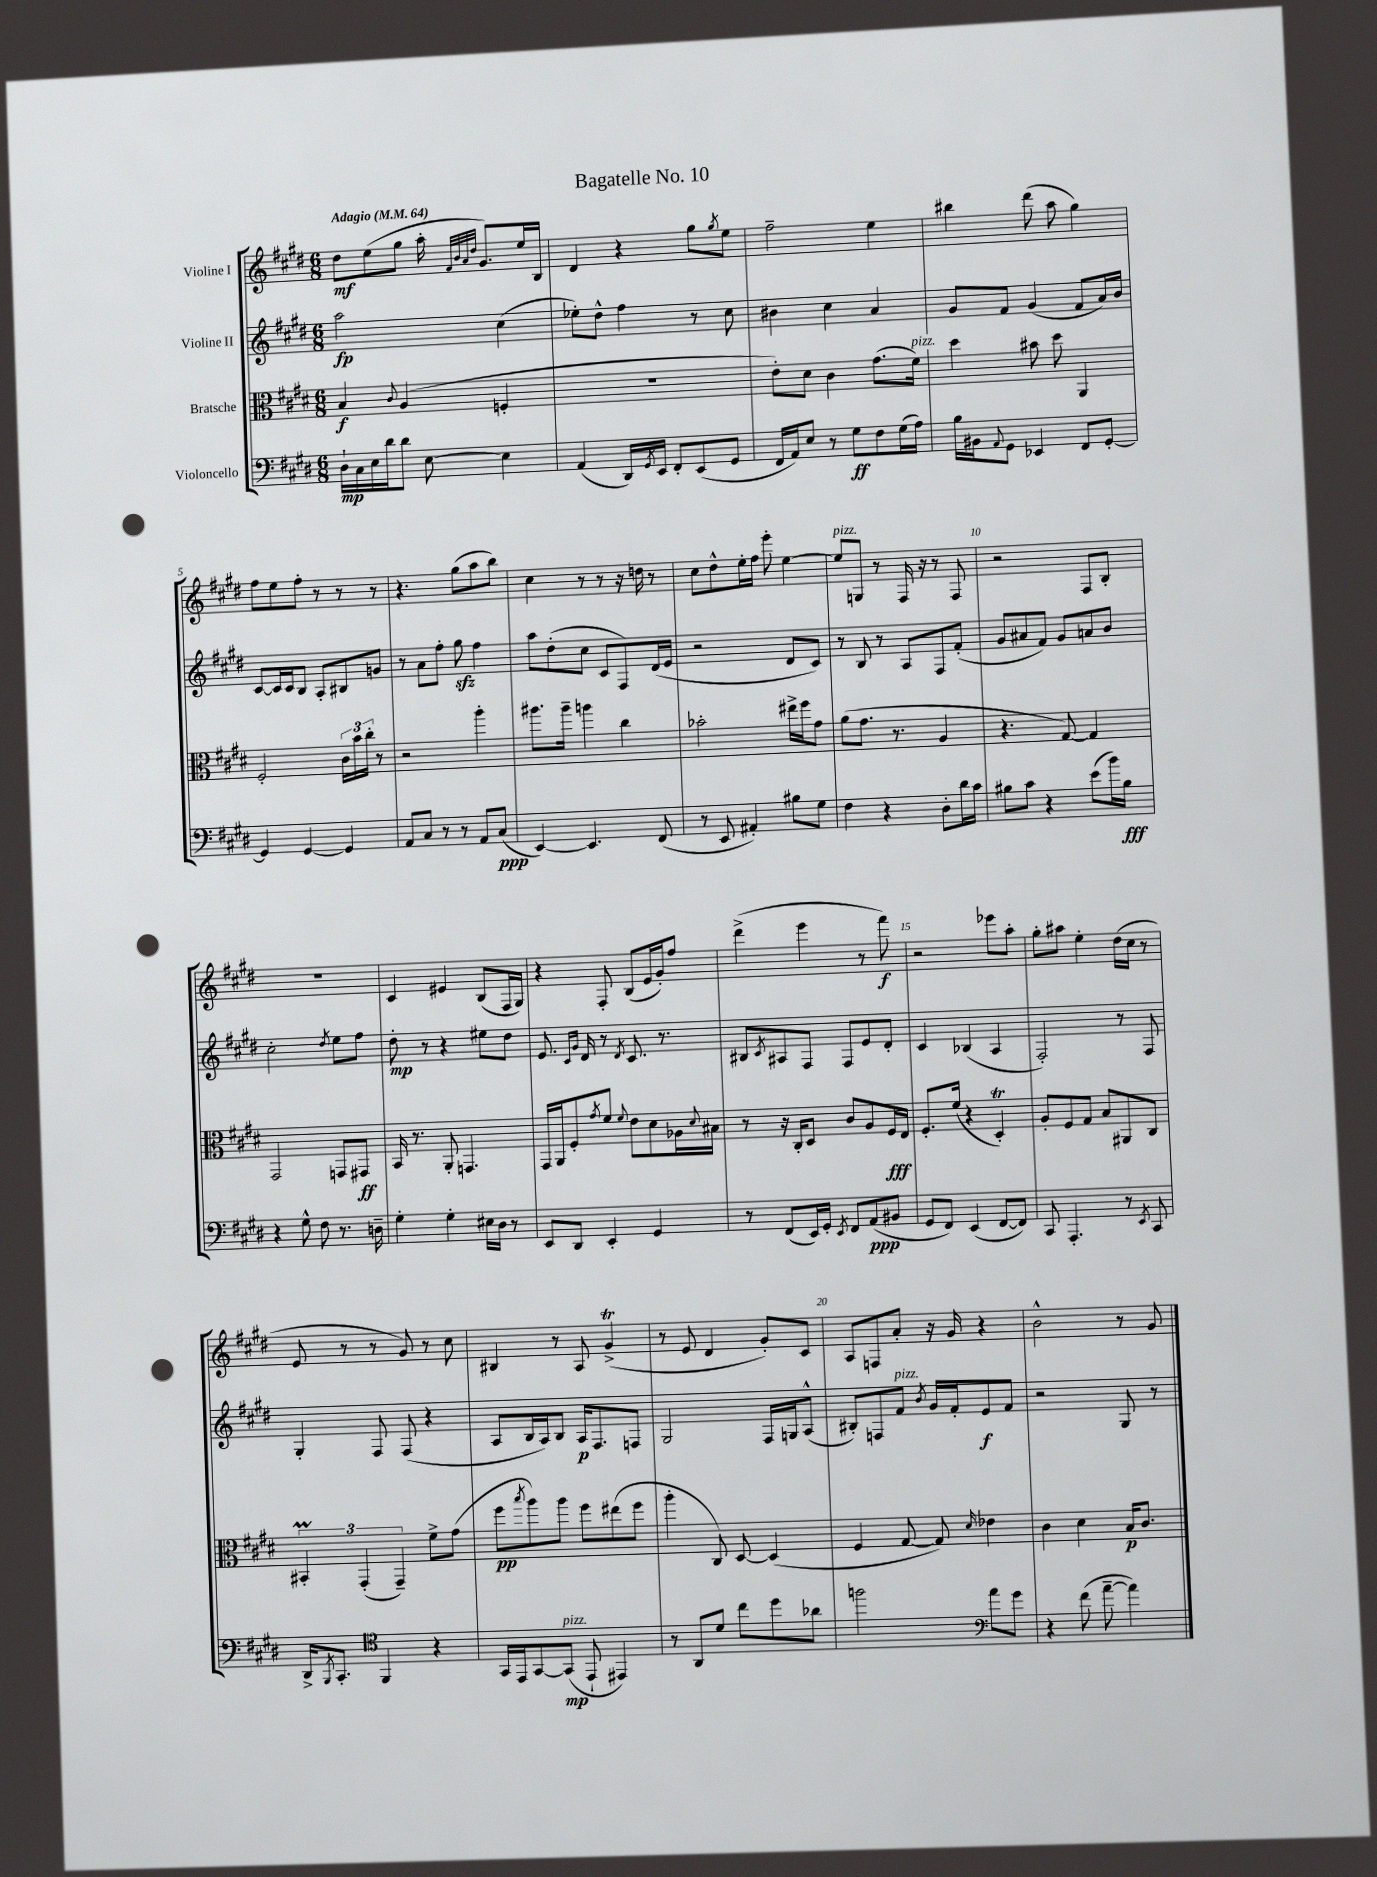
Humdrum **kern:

**kern	**kern	**kern	**kern
*staff4	*staff3	*staff2	*staff1
*clefF4	*clefC3	*clefG2	*clefG2
*k[f#c#g#d#]	*k[f#c#g#d#]	*k[f#c#g#d#]	*k[f#c#g#d#]
*M6/8	*M6/8	*M6/8	*M6/8
*MM64	*MM64	*MM64	*MM64
16D#`	4B	2aa	8dd#
16C#	.	.	.
16E	.	.	(8ee
16d#	.	.	.
.	8qqc#	.	.
8d#	(4A	.	8gg#
[8E	.	.	16aa'
.	.	.	32qqf#
.	.	.	32qqb
.	.	.	32qqa
.	.	.	32qqdd#
.	.	.	8.g#)
4E]	4F'	(4cc#	.
.	.	.	16ee
.	.	.	16B
=	=	=	=
(4AA	2.r	8ee-')	4d#
.	.	8dd#^^	.
16DD#)	.	4ff#	4r
8qGG#	.	.	.
16EE	.	.	.
8FF#'	.	.	.
(8EE	.	8r	8gg#
.	.	.	8qgg#
8GG#	.	8cc#	8ee
=	=	=	=
16FF#	8e')	4b#	2ff#~
16AA)	.	.	.
8E	8d#	.	.
8r	4c#	4cc#	.
8G#	.	.	.
8F#	(8.g#	4a	4ee
(16G#	.	.	.
16A)	16f#)	.	.
=	=	=	=
16B	4dd#	8g#	4bb#
16BB#	.	.	.
8qqAA	.	.	.
8GG#	.	8f#	.
4EE-	8b#	(4g#	(8ddd#
.	8dd#	.	8aa
8FF#	4AA	8f#	4gg#)
[8GG#'	.	16a)	.
.	.	16b	.
=	=	=	=
4GG#]	2F#'	[8c#	8ff#
.	.	16c#]	8ee
.	.	16c#	.
[4GG#	.	8B	8ff#'
.	.	8A'	8r
4GG#]	24c#	8B#	8r
.	24b	.	.
.	24cc#'	.	.
.	8r	8g	8r
=	=	=	=
8AA	2r	8r	4.r
8C#	.	8a	.
8r	.	8ff#'	.
8r	.	8gg#	(8gg#
8AA	4aa'	4ff#	8aa
(8C#	.	.	8bb)
=	=	=	=
[4EE)	8.aa#	8aa	4cc#
.	.	(8dd#'	.
.	16aa#~	.	.
4.EE]	4aa	8cc#	8r
.	.	8c#	8r
.	4cc#	8F#)	16r
.	.	.	16dd
(8FF#	.	(16d#	8r
.	.	16e	.
=	=	=	=
8r	2b-'	2r	8cc#
8EE	.	.	8dd#^^
4AA#')	.	.	16ee'
.	.	.	16ff#
.	.	.	8eee'
8B#	16ee#^	8d#	[4ee
.	16ff#	.	.
8G#	8g#	8c#)	.
=	=	=	=
4F#	(8a	8r	8ee]
.	8.g#	8B	8G
4r	.	8r	8r
.	8.r	.	.
.	.	8A	16F#
.	.	.	16r
8D#'	4A	8F#	8r
16d#	.	(8f#'	8F#
16c#	.	.	.
=	=	=	=
8B#	4.r	8g#	2r
8c#	.	8a#	.
4r	.	8f#)	.
.	[8G#)	8g#	.
(8e	4G#]	8a	8F#
16b)	.	8b	8B'
16B#	.	.	.
=	=	=	=
4r	2GG#	2cc#'	2.r
8G#^^	.	.	.
8F#	.	.	.
.	.	8qdd#	.
8.r	8GG	8ee	.
.	8GG#	8ff#	.
16D~	.	.	.
=	=	=	=
4G#'	16BB	8dd#'	4c#
.	8.r	.	.
.	.	8r	.
4G#'	8AA'	4r	4e#
.	4.GG	.	.
16E#	.	8ee#	(8B
16D#	.	.	.
8r	.	8dd#	16F#
.	.	.	16G#)
=	=	=	=
8EE	16GG#	8.e	4r
.	16AA	.	.
8DD#	8F#'	.	.
.	.	16qqc#	.
.	.	16qqg#	.
.	.	16d#	.
.	8qg#	.	.
4EE'	8f#	8r	8F#'
.	8qqf#	8qd#	.
.	8e	8.c#	(8B
4GG#	8d#	.	16e
.	.	8.r	16g#')
.	16A-	.	8ff#
.	8qqd#	.	.
.	16B#	.	.
=	=	=	=
8r	8r	8B#	(4ddd#^
.	.	8qc#	.
(8FF#	16r	8A#	.
.	16C#'	.	.
16EE)	8D#	8F#	4eee
16GG#'	.	.	.
8qEE	.	.	.
8FF#	8c#	8F#	.
(8AA	8A	8e	8r
8BB#	16F#	8d#'	8fff#)
.	16E	.	.
=	=	=	=
8GG#	8.F#'	4c#	2r
8FF#)	.	.	.
.	(16f#	.	.
(4EE	4r	(4B-	.
[8FF#	4D#')	4A	8eee-
8FF#])	.	.	8aa'
=	=	=	=
8CC#	8A'	2F#')	8gg#'
4.AAA'	8F#	.	8aa#
.	8G#	.	4ee'
.	8B	.	.
8r	8AA#	8r	(16dd#
.	.	.	16cc#
8qEE	.	.	.
8CC#	8C#	8F#	8r
=	=	=	=
16DD#^	6BB#'	4G#'	8e
8qBBB	.	.	.
8.CC#'	.	.	.
.	.	.	8r
.	(6GG#'	.	.
*clefC4	*	*	*
4FF#	.	8F#	8r
.	6GG#~)	.	.
.	.	(8F#	8g#)
4r	8f#^	4r	8r
.	(8g#	.	8cc#
=	=	=	=
16GG#	8ff#	8A	4B#
16EE	.	.	.
.	8qbb	.	.
[8GG#	8aa)	16B	.
.	.	16A)	.
(8GG#]	8aa	8B	8r
8EE`	8ff#	16A	8A
.	.	8.F#	.
4EE#)	(8ee#	.	(4g#^
.	8ff#	8F	.
=	=	=	=
8r	4aa'	2G#	8r
8AA	.	.	8e
8d#	8C#)	.	4d#
8cc#	[8D#	.	.
8dd#	(4D#]	16F#	8g#')
.	.	16G	.
8a-	.	(8A^^	8c#
=	=	=	=
2ff	4F#	8B#')	8A
.	.	8F	8F
.	[8G#	8f#	8a'
.	.	8qb	.
.	8G#])	16g#	16r
.	.	16f#'	16g#
*clefF4	*	*	*
.	16qqd#	.	.
8a	4e-	8e	4r
8g#	.	8f#	.
=	=	=	=
4r	4c#	2r	2b^^
(8f#	4d#	.	.
[8a~	.	.	.
4a])	16B	8G#	8r
.	8.c#	.	.
.	.	8r	8g#
==	==	==	==
*-	*-	*-	*-
